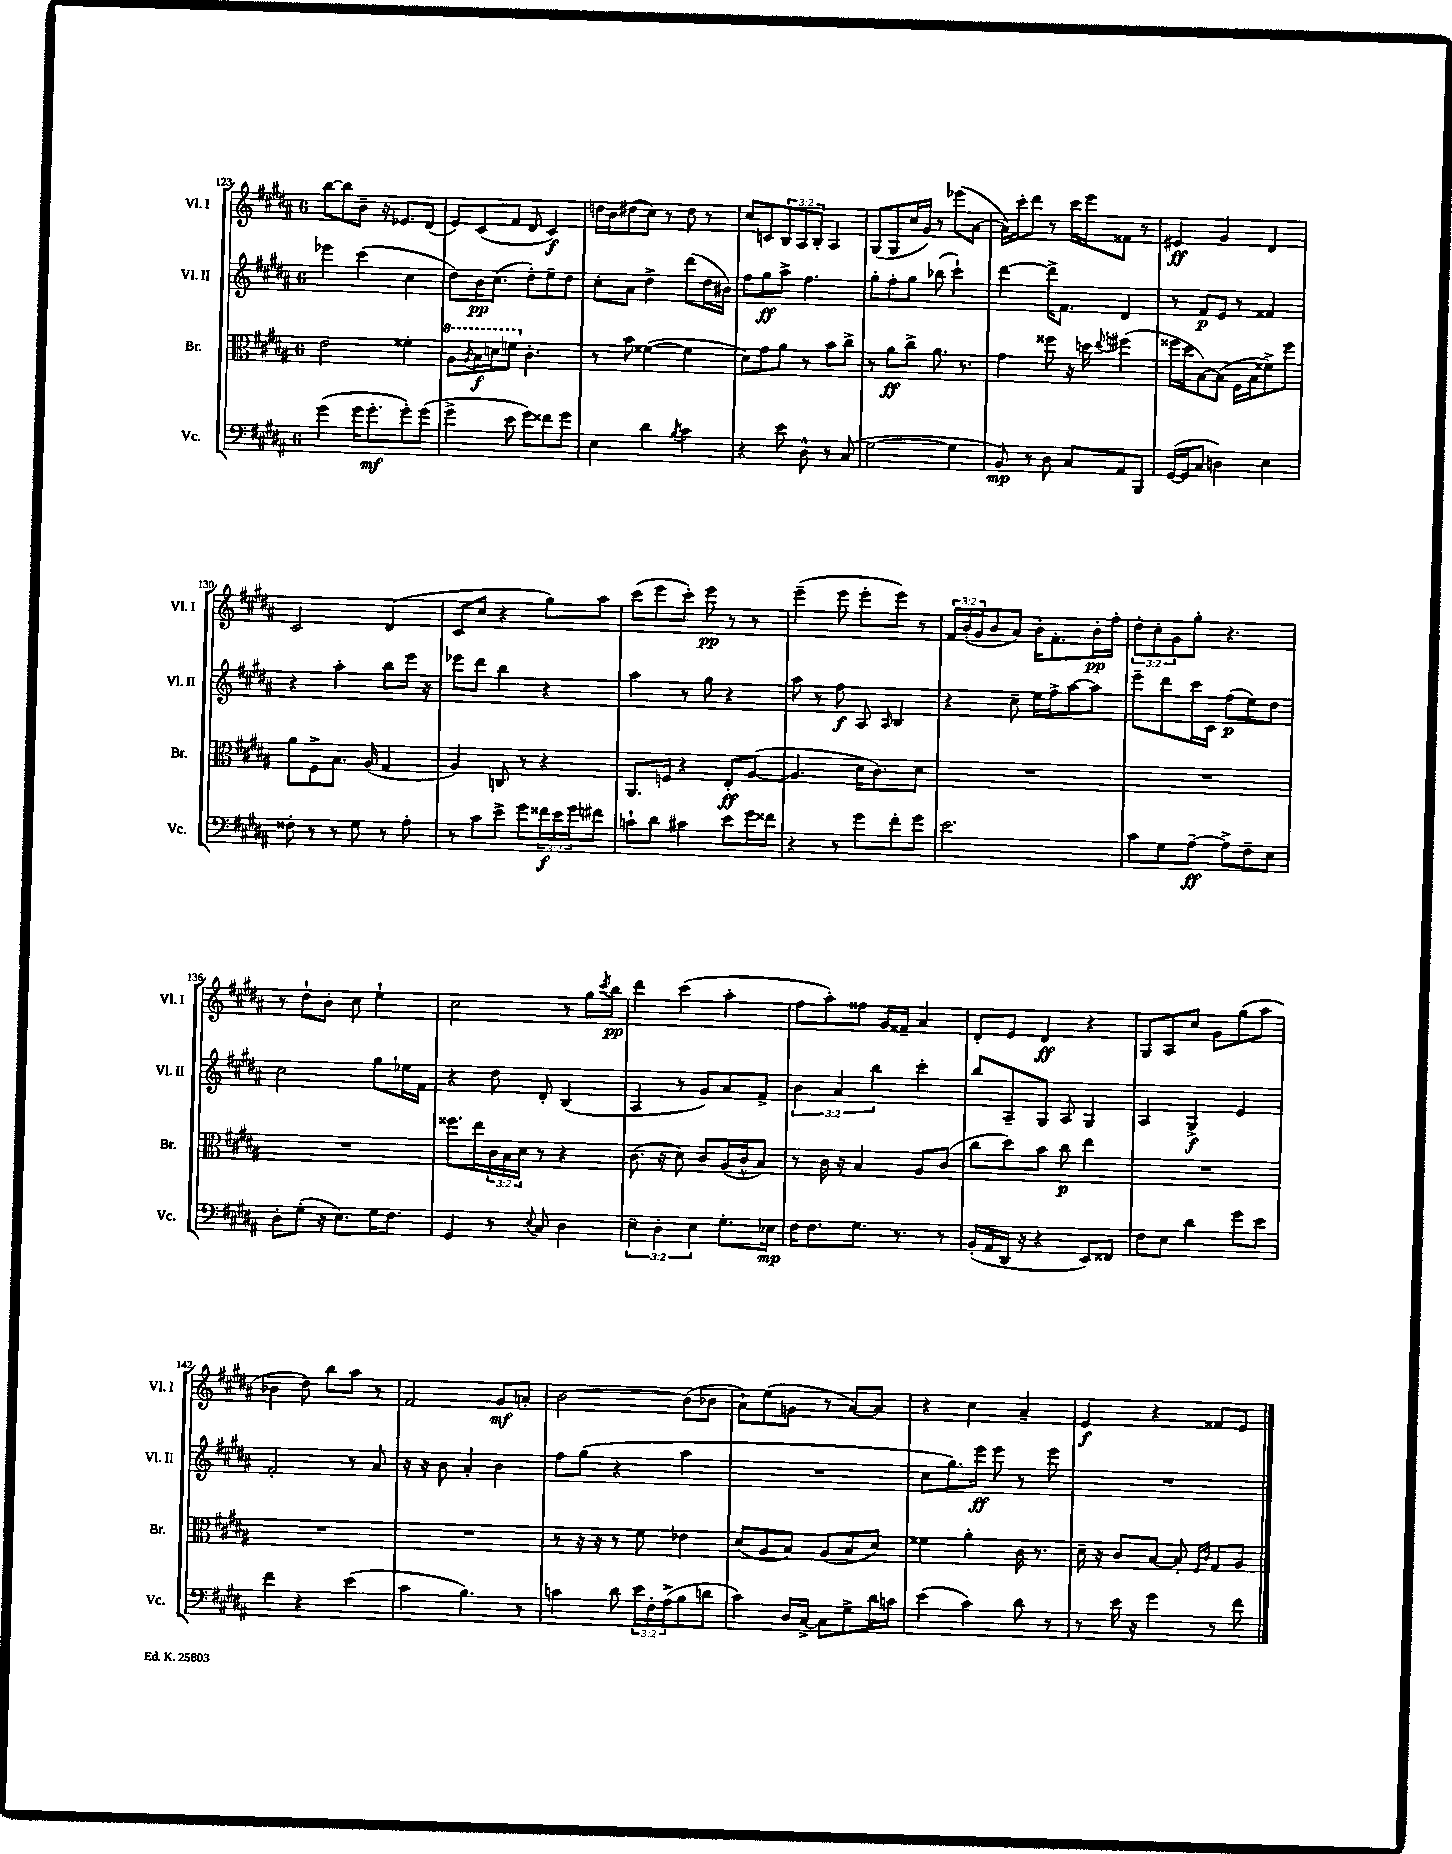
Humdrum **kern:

**kern	**kern	**kern	**kern
*staff4	*staff3	*staff2	*staff1
*clefF4	*clefC3	*clefG2	*clefG2
*k[f#c#g#d#a#]	*k[f#c#g#d#a#]	*k[f#c#g#d#a#]	*k[f#c#g#d#a#]
*M6/8	*M6/8	*M6/8	*M6/8
(4g#	2e	4eee-	[8bb
.	.	.	8bb]
16g#	.	(4ccc#	8b~
8.g#'	.	.	.
.	.	.	16r
.	.	.	8.e-
8g#')	4f##'	4cc#	.
(8g#	.	.	(8d#
=	=	=	=
4g#^	8a#	8dd#)	8e)
.	8qa#	.	.
.	16b	16b	(8c#
.	16dd	(8.cc#	.
8e	8ff	.	8f#
8g#)	4.c#'	8dd#')	8d#
8f##	.	8ee~	4c#)
8g#	.	8dd#	.
=	=	=	=
4E	8r	8cc#'	16dd
.	.	.	16b
.	8b	8a#	(8dd#
4d#	([4f##	4dd#^	8cc#)
.	.	.	8r
8qB	.	.	.
4c#	4f##]	(8ddd#	8dd#
.	.	16dd#	8r
.	.	16b#)	.
=	=	=	=
4r	8d#)	8ff#	8cc#
.	8g#	8gg#	8c
8e	8a#	8aa#^	12B
.	.	.	12A#
8D#^^	8r	4.ff#	.
.	.	.	12B'
8r	8b	.	4A#
(8C#	8cc#^	.	.
=	=	=	=
[2G#	8r	8gg#'	(8G#
.	8a#	8ff#'	8G#
.	8cc#^	8gg#	16cc#
.	.	.	16g#)
.	8.a#	(8bb-	8r
4G#]	.	4ccc#`)	(8eee-
.	8.r	.	.
.	.	.	[8a#
=	=	=	=
8BB)	4g#	[4ddd#	16a#])
.	.	.	16ccc#'
8r	.	.	8ddd#
8D#	8ff##	16ddd#^]	8r
.	.	8.f#	.
8C#	16r	.	16ccc#
.	16dd	.	16eee
.	8qqee	.	.
8AA#	(4ff#	4d#	8f##
8BBB	.	.	8r
=	=	=	=
([16GG#	16ff##	8r	4e#
16GG#]	16dd#	.	.
8C#	[8B)	8f#	.
4D)	(8B]	8e	4g#
.	16F#	8r	.
.	16B	.	.
4E	8f##^)	4f##	4d#
.	8ff##	.	.
=	=	=	=
8F##'	8a#	4r	2c#
8r	8F#^	.	.
8r	8.B	4aa#'	.
8G#	.	.	.
.	(16A#	.	.
8r	4G#	8bb	(4d#
8A#'	.	16eee	.
.	.	16r	.
=	=	=	=
8r	4A#)	8eee-	8c#
8c#	.	8ddd#	8cc#
8e^	8C	4bb	4r
8g#	8r	.	.
24f##	4r	4r	8gg#)
24e	.	.	.
24g#	.	.	.
8f#	.	.	8aa#
=	=	=	=
8c`	8.AA#	4aa#	(8ccc#
8d#	.	.	8eee
.	16F	.	.
4c#	4r	8r	8ccc#')
.	.	8gg#	8eee
8e	8E'	4r	8r
16g#	([8A#	.	8r
16f##	.	.	.
=	=	=	=
4r	4.A#]	8aa#	(4eee~
.	.	8r	.
8r	.	8ff#	8eee
8g#	16d#	8A#	8eee'
.	8.c#)	.	.
.	.	16qqA#	.
8f#'	.	4B	8eee)
8g#	8d#	.	8r
=	=	=	=
2.e	2.r	4r	24f#
.	.	.	(24b'
.	.	.	24g#
.	.	.	8b
.	.	8cc#~	8a#)
.	.	16ee	16b'
.	.	16ff#^	8.f#'
.	.	[8aa#	.
.	.	8aa#]	16b'
.	.	.	16ff#'
=	=	=	=
8c#	2.r	8eee~	12dd#'
.	.	.	12cc#'
8G#	.	8ddd#	.
.	.	.	12g#
[8A#~	.	16ccc#	8gg#'
.	.	16c#	.
8A#^]	.	(8ff#	4.r
8F#~	.	8ee)	.
8E	.	8dd#	.
=	=	=	=
8D#'	2.r	2cc#	8r
(8G#'	.	.	8dd#`
16r	.	.	8b'
8.E)	.	.	.
.	.	.	8cc#
16G#	.	8gg#	4ee`
8.F#	.	.	.
.	.	16ee-	.
.	.	16f#	.
=	=	=	=
4GG#	8.ff##	4r	2cc#
.	16ee	.	.
8r	24c#	8dd#	.
.	24B	.	.
.	24d#	.	.
8qqE	.	.	.
8C#	8r	8d#'	.
4D#	4r	(4B	8r
.	.	.	16gg#
.	.	.	8qccc#
.	.	.	16bb
=	=	=	=
6E~	(8.c#	4A#	4ddd#
6D#'	.	.	.
.	16r	.	.
.	8d#)	8r	(4ccc#
6E	.	.	.
.	8c#	8g#)	.
8.G#'	(16A#	8a#	4aa#'
.	16c#^^	.	.
.	8B)	8f#^	.
16E-	.	.	.
=	=	=	=
16F#	8r	6b	8ff#
8.F#	.	.	.
.	16c#	.	8aa#')
.	.	6a#	.
.	16r	.	.
8.G#	4B	.	8ff##
.	.	6bb	.
.	.	.	16g#
8.r	.	.	16f##~
.	8A#	4ccc#'	4a#
8r	(8c#	.	.
=	=	=	=
(16BB'	8cc#	8bb	8d#'
16AA#	.	.	.
16DD#	8dd#)	8A#~	8e
16r	.	.	.
4r	8b	8G#	4d#
.	8cc#	8A#	.
8EE)	4ee	4G#	4r
8FF##	.	.	.
=	=	=	=
8F#	2.r	4A#	8G#
8E	.	.	8A#
4d#	.	4G#^	8cc#
.	.	.	8g#
8g#	.	4e	(8gg#
8e	.	.	8aa#
=	=	=	=
4f#	2.r	2f#'	4b-
4r	.	.	8dd#)
.	.	.	8bb
(4e	.	8r	8aa#
.	.	8a#	8r
=	=	=	=
4c#	2.r	16r	2f#
.	.	16r	.
.	.	8b	.
4.B)	.	4a#'	.
.	.	4b	8g#
8r	.	.	8a'
=	=	=	=
4c	8r	8ff#	[2b
.	16r	(8gg#	.
.	16r	.	.
8d#	8r	4r	.
24e	8f#	.	.
24F#'	.	.	.
(24A#^	.	.	.
8B	4e-	4aa#	(8b]
8d	.	.	8b-
=	=	=	=
4c#)	(8d#	2.r	8a#`)
.	8A#	.	(8ee
16D#	8B)	.	8g
[16C#^	.	.	.
8C#]	(8A#	.	8r
8G#^	8B	.	[8a#)
16d#	8d#)	.	8a#]
16c	.	.	.
=	=	=	=
(4e	4f##	8cc#	4r
.	.	8.gg#)	.
4c#)	4a#'	.	4cc#
.	.	16eee	.
.	.	8eee	.
8d#	16c#	8r	4a#~
.	8.r	.	.
8r	.	8eee	.
=	=	=	=
8r	16d#~	2.r	4e
.	16r	.	.
16e	8c#	.	.
16r	.	.	.
4g#	[8B	.	4r
.	8B']	.	.
.	16qqF#	.	.
.	16qqc#	.	.
8r	8G#	.	8f##
8f#	8A#	.	8e
==	==	==	==
*-	*-	*-	*-
